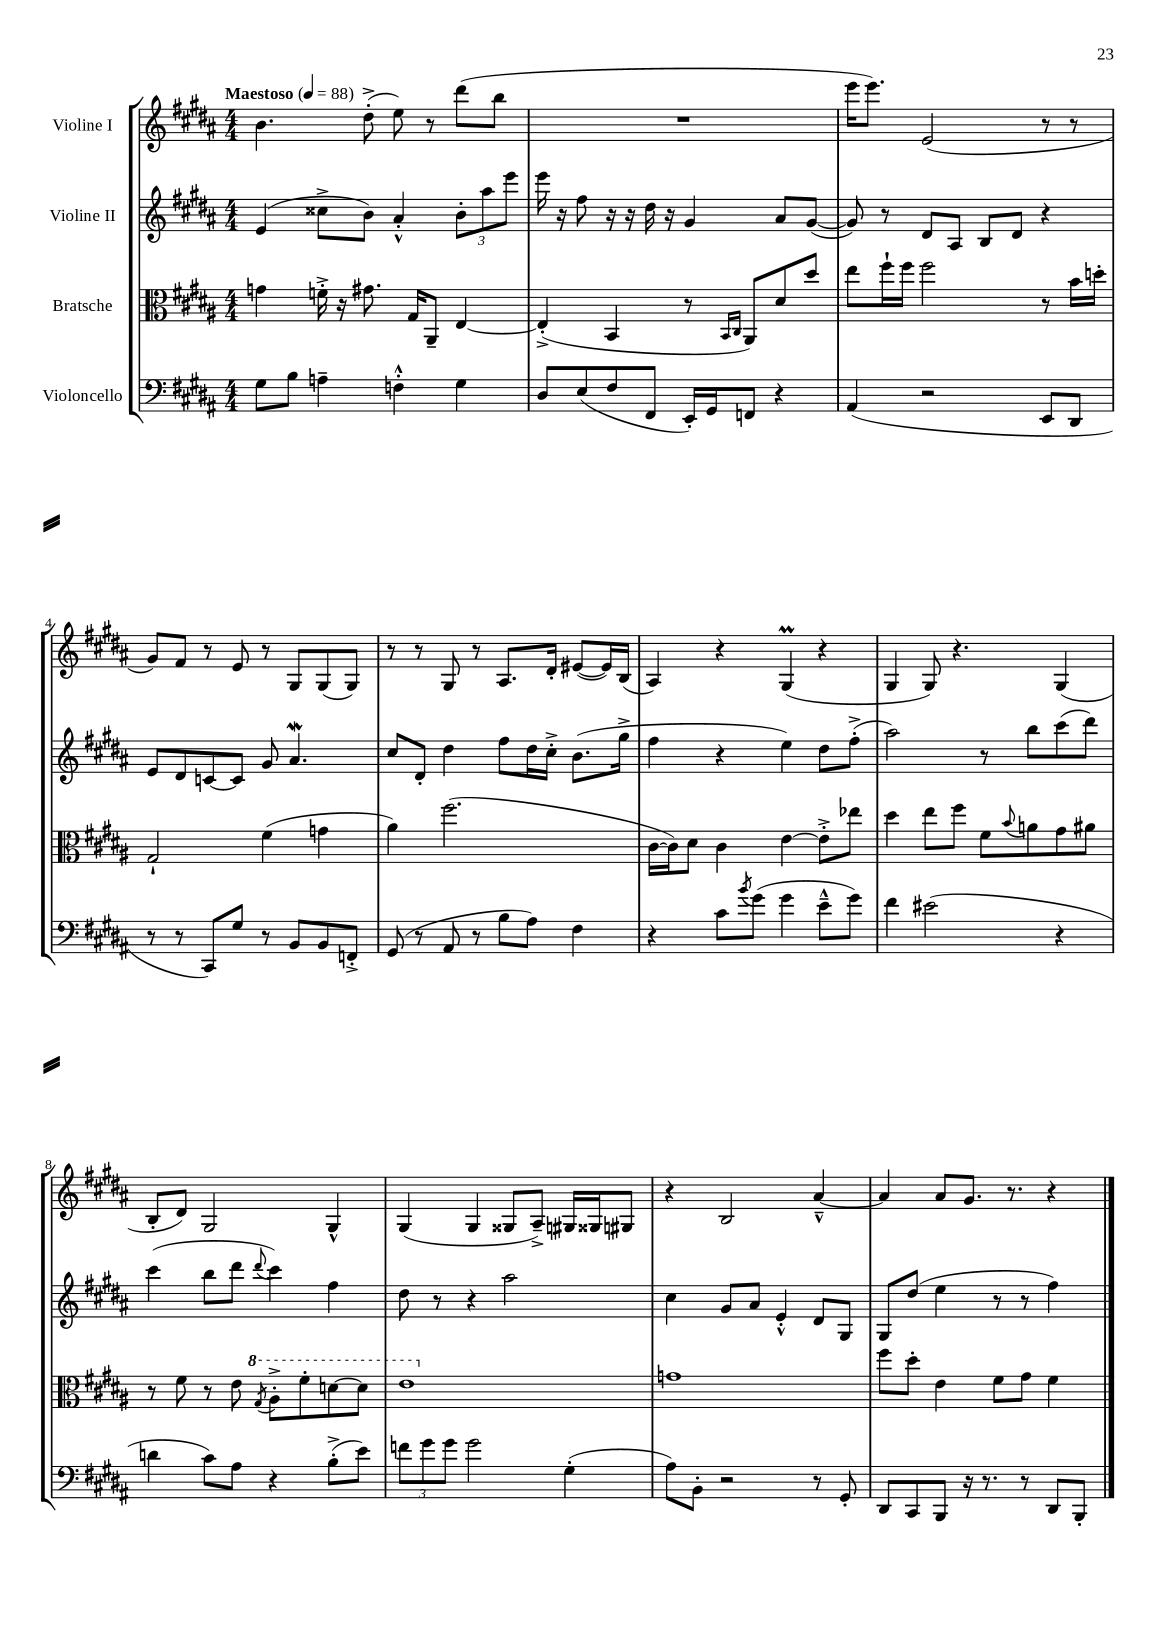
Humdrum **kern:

**kern	**kern	**kern	**kern
*staff4	*staff3	*staff2	*staff1
*clefF4	*clefC3	*clefG2	*clefG2
*k[f#c#g#d#a#]	*k[f#c#g#d#a#]	*k[f#c#g#d#a#]	*k[f#c#g#d#a#]
*M4/4	*M4/4	*M4/4	*M4/4
*MM88	*MM88	*MM88	*MM88
8G#	4g	(4e	4.b
8B	.	.	.
4A~	16f'^	8cc##^	.
.	16r	.	.
.	8.g#	8b)	(8dd#'^
4F'^^	.	4a#'^^	8ee)
.	16G#	.	.
.	8AA#~	.	8r
4G#	[4E	12b'	(8ddd#
.	.	12aa#	.
.	.	.	8bb
.	.	12eee	.
=	=	=	=
8D#	(4E'^]	16eee	1r
.	.	16r	.
(8E	.	8ff#	.
8F#	4BB	16r	.
.	.	16r	.
8FF#	.	16dd#	.
.	.	16r	.
16EE')	8r	4g#	.
16GG#	.	.	.
.	16qqBB	.	.
.	16qqC#	.	.
8FF	8AA#)	.	.
4r	8d#	8a#	.
.	8dd#	([8g#	.
=	=	=	=
(4AA#	8ee	8g#])	16eee
.	.	.	8.eee)
.	16ff#`	8r	.
.	16ff#	.	.
2r	2ff#	8d#	(2e
.	.	8A#	.
.	.	8B	.
.	.	8d#	.
8EE	8r	4r	8r
8DD#	16b	.	8r
.	16dd'	.	.
=	=	=	=
8r	2G#`	8e	8g#)
8r	.	8d#	8f#
8CC#)	.	[8c	8r
8G#	.	8c]	8e
8r	(4f#	8g#	8r
8BB	.	4.a#	8G#
8BB	4g	.	(8G#
8FF'^	.	.	8G#)
=	=	=	=
(8GG#	4a#)	8cc#	8r
8r	.	8d#'	8r
8AA#	(2.ff#	4dd#	8G#
8r	.	.	8r
8B	.	8ff#	8.A#
8A#)	.	16dd#	.
.	.	16cc#'^	16d#'
4F#	.	(8.b	([8e#
.	.	.	16e#])
.	.	16gg#^	(16B
=	=	=	=
4r	[16c#	4ff#	4A#)
.	16c#])	.	.
.	8d#	.	.
8c#	4c#	4r	4r
8qb	.	.	.
(8g#	.	.	.
4g#	[4e	4ee)	(4G#
8e~^^	8e'^]	8dd#	4r
8g#)	8ee-	(8ff#'^	.
=	=	=	=
4f#	4dd#	2aa#)	4G#
(2e#	8ee	.	8G#)
.	8ff#	.	4.r
.	8f#	8r	.
.	8qqb	.	.
.	8a	8bb	.
4r	8g#	(8ccc#	(4G#
.	8a#	8ddd#)	.
=	=	=	=
4d	8r	(4ccc#	8B'
.	8f#	.	8d#)
8c#)	8r	8bb	2G#
8A#	8e	8ddd#	.
.	8qg#	8qqddd#	.
4r	8a#'^	4ccc#)	.
.	8ff#'	.	.
(8B'^	[8dd	4ff#	4G#^^
8e)	8dd]	.	.
=	=	=	=
12f	1ee	8dd#	(4G#
12g#	.	.	.
.	.	8r	.
12g#	.	.	.
2g#	.	4r	4G#
.	.	2aa#	8G##
.	.	.	8A#~^)
(4G#'	.	.	16G#
.	.	.	16G##
.	.	.	8G#
=	=	=	=
8A#)	1g	4cc#	4r
8BB'	.	.	.
2r	.	8g#	2B
.	.	8a#	.
.	.	4e'^^	.
8r	.	8d#	[4a#~^^
8GG#'	.	8G#	.
=	=	=	=
8DD#	8ff#	8G#	4a#]
8CC#	8dd#'	(8dd#	.
8BBB	4e	4ee	8a#
16r	.	.	8.g#
8.r	.	.	.
.	8f#	8r	.
.	.	.	8.r
8r	8g#	8r	.
8DD#	4f#	4ff#)	4r
8BBB'	.	.	.
==	==	==	==
*-	*-	*-	*-
